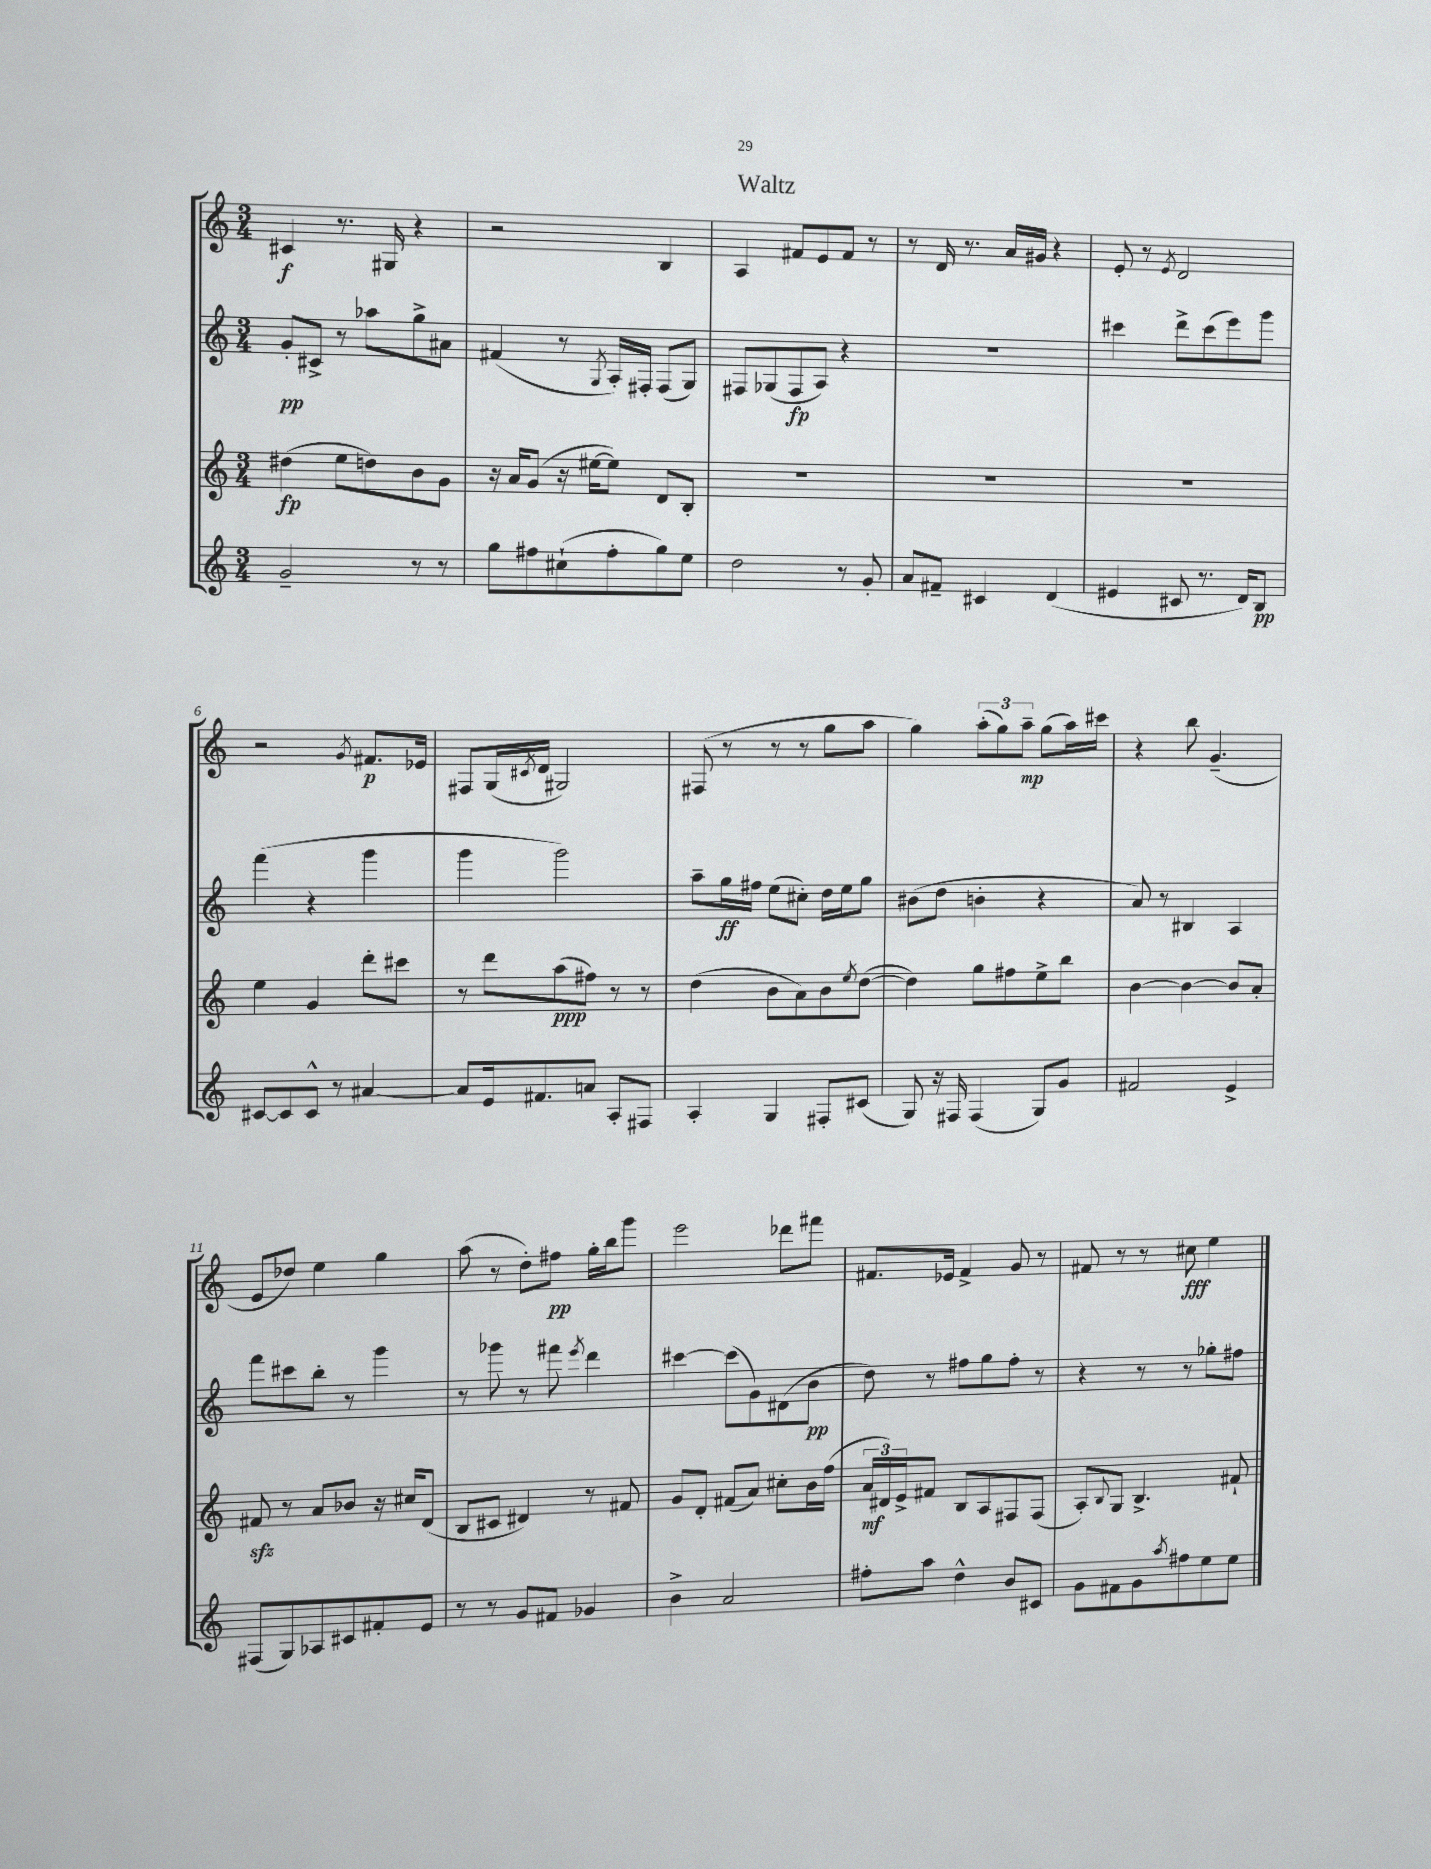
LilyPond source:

\header { title = "Waltz" }
<<
\new StaffGroup <<
\new Staff = "s0" {
    \clef treble \key c \major \numericTimeSignature \time 3/4
    cis'4\f r8. gis16 r4 |
    r2 b4 |
    a4 fis'8 e'8 fis'8 r8 |
    r8 d'16 r8. a'16 gis'16 r4 |
    e'8-. r8 \acciaccatura { e'8 } d'2 |
    r2 \acciaccatura { g'8 } fis'8.\p ees'16 |
    fis8 g16( \acciaccatura { cis'8 } d'16 gis2) |
    fis8( r8 r8 r8 g''8 a''8 |
    g''4) \tuplet 3/2 { a''8-.( g''8) a''8--\mp } g''8( a''16) cis'''16 |
    r4 b''8 g'4.--( |
    e'8 des''8) e''4 g''4 |
    a''8( r8 d''8-.) fis''8\pp g''16-. b''16 g'''8 |
    e'''2 des'''8 fis'''8 |
    fis'8. ees'16 fis'4-> g'8 r8 |
    fis'8 r8 r8 cis''8\fff e''4 \bar "|." |
}
\new Staff = "s1" {
    \clef treble \key c \major \numericTimeSignature \time 3/4
    g'8-.\pp cis'8-> r8 aes''8 g''8-> ais'8 |
    fis'4( r8 \acciaccatura { g8 } a16-.) fis16-. fis8( g8) |
    fis8 ges8( fis8\fp a8) r4 |
    R2. |
    cis'''4 d'''8-> cis'''8( e'''8) g'''8 |
    f'''4( r4 g'''4 |
    g'''4 g'''2) |
    a''8-- g''16\ff fis''16 e''8( cis''8-.) d''16 e''16 g''8 |
    bis'8( d''8 b'4-. r4 |
    a'8) r8 bis4 a4 |
    f'''8 cis'''8 b''8-. r8 g'''4 |
    r8 ges'''8 r8 fis'''8 \acciaccatura { e'''8 } d'''4 |
    cis'''4~ cis'''8( g'8) dis'8( b'8\pp |
    d''8) r8 fis''8 g''8 fis''8-. r8 |
    r4 r8 r8 ges''8-. fis''8 \bar "|." |
}
\new Staff = "s2" {
    \clef treble \key c \major \numericTimeSignature \time 3/4
    dis''4\fp( e''8 d''8) b'8 g'8 |
    r16 a'16 g'8( r16 eis''16~ eis''8) d'8 b8-. |
    R2. |
    R2. |
    R2. |
    e''4 g'4 d'''8-. cis'''8 |
    r8 d'''8 a''8\ppp( fis''8) r8 r8 |
    d''4( b'8 a'8) b'8 \acciaccatura { e''8 } d''8~( |
    d''4) g''8 fis''8 e''8-> b''8 |
    b'4~ b'4~ b'8 a'8-. |
    fis'8\sfz r8 a'8 bes'8 r16 cis''16 d'8( |
    b8 cis'8 dis'4) r8 fis'8 |
    g'8 d'8-. fis'8( a'8) cis''8-. b'16 f''16( |
    \tuplet 3/2 { a'16\mf dis'16) e'16-> } fis'8 b8 a8 fis8 fis8( |
    a8-.) \appoggiatura { b8 } g8 b4.-> fis'8-! \bar "|." |
}
\new Staff = "s3" {
    \clef treble \key c \major \numericTimeSignature \time 3/4
    g'2-- r8 r8 |
    g''8 fis''8 cis''8-!( fis''8-. g''8) e''8 |
    d''2 r8 g'8-. |
    a'8 fis'8-- cis'4 d'4( |
    eis'4 cis'8 r8. d'16) b8\pp |
    cis'8~ cis'8 cis'8-^ r8 ais'4~ |
    ais'8 e'16 fis'8. a'8 a8-. fis8 |
    a4-. g4 fis8-. cis'8( |
    g8) r16 fis16 fis4( g8) g'8 |
    fis'2 e'4-> |
    fis8( g8) aes8 cis'8 fis'8-. e'8 |
    r8 r8 g'8 fis'8 ges'4 |
    b'4-> a'2 |
    fis''8-. a''8 d''4-^ b'8 cis'8 |
    g'8 fis'8 g'8 \acciaccatura { a''8 } fis''8 e''8 e''8 \bar "|." |
}
>>
>>
